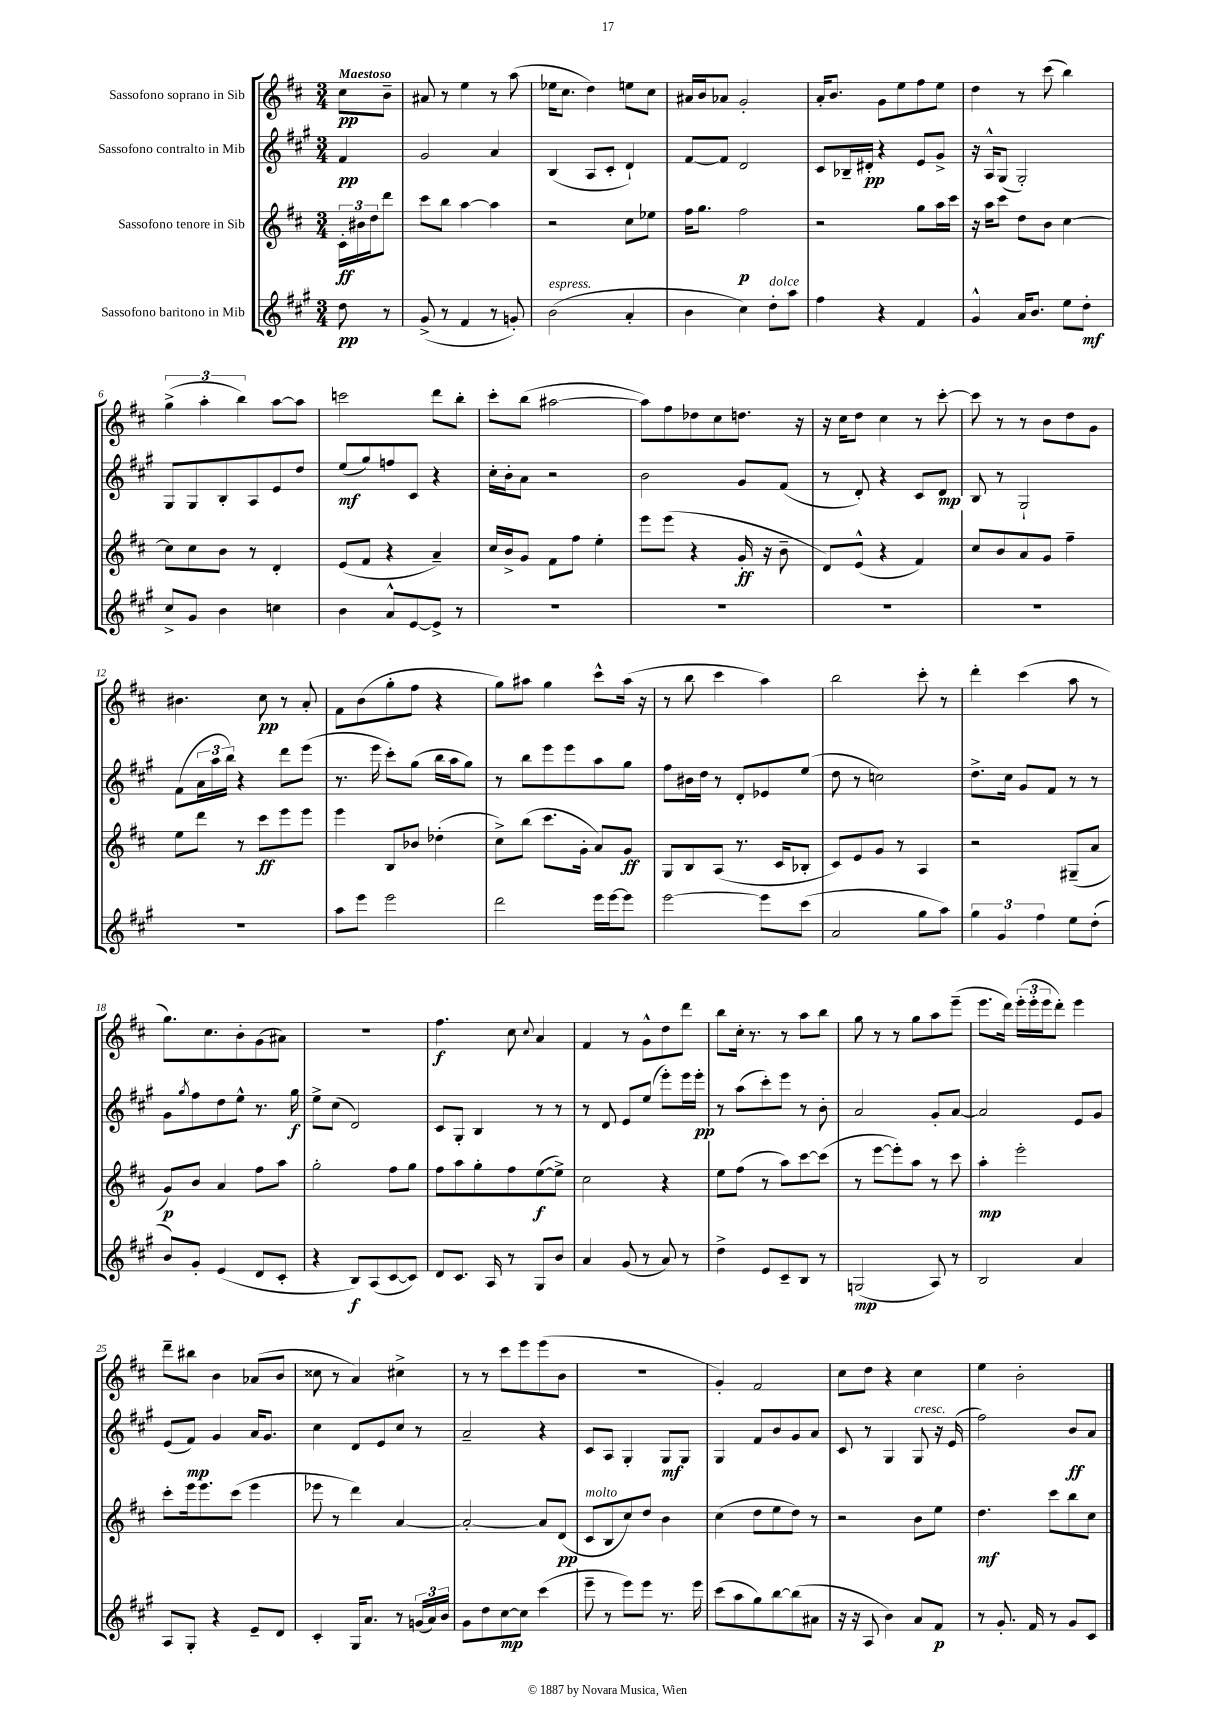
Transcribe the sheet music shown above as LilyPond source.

<<
\new StaffGroup <<
\new Staff = "s0" \with { instrumentName = "Sassofono soprano in Sib" } {
    \clef treble \key d \major \numericTimeSignature \time 3/4 \partial 4 \tempo "Maestoso"
    cis''8\pp b'8-- |
    ais'8 r8 e''4 r8 a''8( |
    ees''16 cis''8. d''4) e''8 cis''8 |
    ais'16 b'16 aes'8 g'2-. |
    a'16-. b'8. g'8 e''8 fis''8 e''8 |
    d''4 r8 cis'''8( b''4) |
    \tuplet 3/2 { g''4->( a''4-. b''4) } a''8~ a''8 |
    c'''2 d'''8 b''8-. |
    cis'''8-. b''8( ais''2~ |
    ais''8) fis''8 des''8 cis''8 d''8. r16 |
    r16 cis''16 d''8 cis''4 r8 cis'''8~-. |
    cis'''8 r8 r8 b'8 d''8 g'8 |
    bis'4. cis''8\pp r8 a'8-. |
    fis'8 b'8( g''8-. fis''8 r4 |
    g''8) ais''8 g''4 cis'''8-^ ais''16( r16 |
    r8 b''8 cis'''4 a''4) |
    b''2 cis'''8-. r8 |
    d'''4-. cis'''4( a''8 r8 |
    g''8.) cis''8. b'8-. g'8( ais'8) |
    R2. |
    fis''4.\f cis''8 \appoggiatura { cis''8 } a'4 |
    fis'4 r8 g'8-^ d''8 d'''8 |
    b''8 cis''16-. r8. r8 a''8 b''8 |
    g''8 r8 r8 g''8 a''8 e'''8--( |
    e'''8. d'''16) \tuplet 3/2 { e'''16-.( e'''16-. e'''16 } d'''8-.) e'''4 |
    d'''8-- bis''8 b'4 aes'8( b'8 |
    cisis''8 r8 a'4) cis''4-> |
    r8 r8 cis'''8 e'''8 e'''8( b'8 |
    R2. |
    g'4-.) fis'2 |
    cis''8 d''8 r4 cis''4 |
    e''4 b'2-. \bar "|." |
}
\new Staff = "s1" \with { instrumentName = "Sassofono contralto in Mib" } {
    \clef treble \key a \major \numericTimeSignature \time 3/4 \partial 4
    fis'4\pp |
    gis'2 a'4 |
    b4( a8 cis'8-. d'4-!) |
    fis'8~ fis'8 d'2 |
    cis'8 bes16-- dis'16-.\pp r4 e'8 gis'8-> |
    r16 a16-^ gis8( gis2-.) |
    gis8 gis8 b8-. a8 e'8 d''8 |
    e''8\mf( gis''8) f''8 cis'8 r4 |
    cis''16-. b'16-. a'8 r2 |
    b'2 gis'8 fis'8( |
    r8 d'8-.) r4 cis'8 d'8\mp |
    b8 r8 gis2-! |
    fis'8( \tuplet 3/2 { a'16 a''16 b''16) } r4 d'''8 e'''8( |
    r8. e'''16 cis'''8-.) gis''8( b''16 a''16 gis''8) |
    r8 b''8 e'''8 e'''8 a''8 gis''8 |
    fis''8 bis'16 d''16 r8 d'8-. ees'8 e''8( |
    d''8 r8 c''2) |
    d''8.-> cis''16 gis'8 fis'8 r8 r8 |
    gis'8 \acciaccatura { gis''8 } fis''8 d''8 e''8-^ r8. gis''16\f |
    e''8-> cis''8( d'2) |
    cis'8 gis8-. b4 r8 r8 |
    r8 d'8 e'8 e''8( e'''8-.) e'''16 e'''16-.\pp |
    r8 a''8( cis'''8-.) e'''8 r8 b'8-. |
    a'2 gis'8-. a'8~ |
    a'2 e'8 gis'8 |
    e'8( fis'8\mp) gis'4 a'16 gis'8. |
    cis''4 d'8 e'8 cis''8 r8 |
    a'2-- r4 |
    cis'8 a8 gis4-. gis8\mf gis8 |
    gis4 fis'8 b'8 gis'8 a'8 |
    cis'8 r8 gis4 gis8^\markup { \italic "cresc." } r16 e'16( |
    fis''2) b'8\ff a'8 \bar "|." |
}
\new Staff = "s2" \with { instrumentName = "Sassofono tenore in Sib" } {
    \clef treble \key d \major \numericTimeSignature \time 3/4 \partial 4
    \tuplet 3/2 { cis'16-.\ff bis'16 d''16 } d'''8 |
    cis'''8 b''8 a''4~ a''4 |
    r2 cis''8 ees''8 |
    fis''16 g''8. fis''2\p |
    r2 g''8 a''16 cis'''16 |
    r16 a''16 cis'''8 d''8 b'8 cis''4~ |
    cis''8 cis''8 b'8 r8 d'4-. |
    e'8( fis'8 r4 a'4--) |
    cis''16 b'16-> g'8 fis'8 fis''8 e''4-. |
    e'''8 e'''8( r4 g'16-.\ff r16 b'8-- |
    d'8) e'8-^( r4 fis'4) |
    cis''8 b'8 a'8 g'8 fis''4-- |
    e''8 d'''8 r8 cis'''8\ff e'''8 e'''8 |
    e'''4 b8 bes'8 des''4-.( |
    cis''8->) b''8( cis'''8. g'16-. a'8) g'8\ff |
    g8 b8 a8( r8. cis'16 bes8-. |
    cis'8) e'8 g'8 r8 a4 |
    r2 gis8--( a'8 |
    g'8\p) b'8 a'4 fis''8 a''8 |
    g''2-. fis''8 g''8 |
    fis''8 a''8 g''8-. fis''8 e''8~\f( e''8->) |
    cis''2 r4 |
    e''8 fis''8( r8 a''8) cis'''8~ cis'''8( |
    r8 e'''8~ e'''8-.) a''8 r8 cis'''8 |
    a''4-.\mp e'''2-. |
    cis'''8-. e'''16 e'''8. cis'''8( e'''4 |
    ees'''8 r8 d'''4) a'4~ |
    a'2~-. a'8 d'8\pp( |
    cis'8^\markup { \italic "molto" } b8 cis''8) d''8 b'4 |
    cis''4( d''8 e''8 d''8) r8 |
    r2 b'8 e''8 |
    d''4.\mf cis'''8 b''8 cis''8 \bar "|." |
}
\new Staff = "s3" \with { instrumentName = "Sassofono baritono in Mib" } {
    \clef treble \key a \major \numericTimeSignature \time 3/4 \partial 4
    d''8\pp r8 |
    gis'8->( r8 fis'4 r8 g'8-.) |
    b'2^\markup { \italic "espress." }( a'4-. |
    b'4 cis''4) d''8-.^\markup { \italic "dolce" } a''8 |
    fis''4 r4 fis'4 |
    gis'4-^ a'16 b'8. e''8 d''8-.\mf |
    cis''8-> gis'8 b'4 c''4 |
    b'4 a'8-^ e'8~ e'8-> r8 |
    R2. |
    R2. |
    R2. |
    R2. |
    R2. |
    a''8 e'''8 e'''2 |
    d'''2 e'''16 e'''16~ e'''8 |
    e'''2~ e'''8 cis'''8( |
    a'2 gis''8 a''8) |
    \tuplet 3/2 { gis''4 gis'4 fis''4 } e''8 d''8-.( |
    b'8) gis'8-. e'4( d'8 cis'8-. |
    r4 b8\f) a8( cis'8~ cis'8) |
    d'8 cis'8. a16 r8 gis8 b'8 |
    a'4 gis'8( r8 a'8) r8 |
    d''4-> e'8 cis'8-- b8 r8 |
    g2\mp( a8) r8 |
    b2 a'4 |
    a8 gis8-. r4 e'8-- d'8 |
    cis'4-. gis16 a'8. r8 \tuplet 3/2 { g'16( a'16) b'16 } |
    gis'8 d''8 cis''8~\mp cis''8 cis'''4( |
    e'''8-- r8 e'''8) e'''8 r8. e'''16 |
    cis'''8( a''8 gis''8) b''8~ b''8( ais'8 |
    r16 r16 a8 b'4) a'8 fis'8\p |
    r8 gis'8.-. fis'16 r8 gis'8 cis'8 \bar "|." |
}
>>
>>
